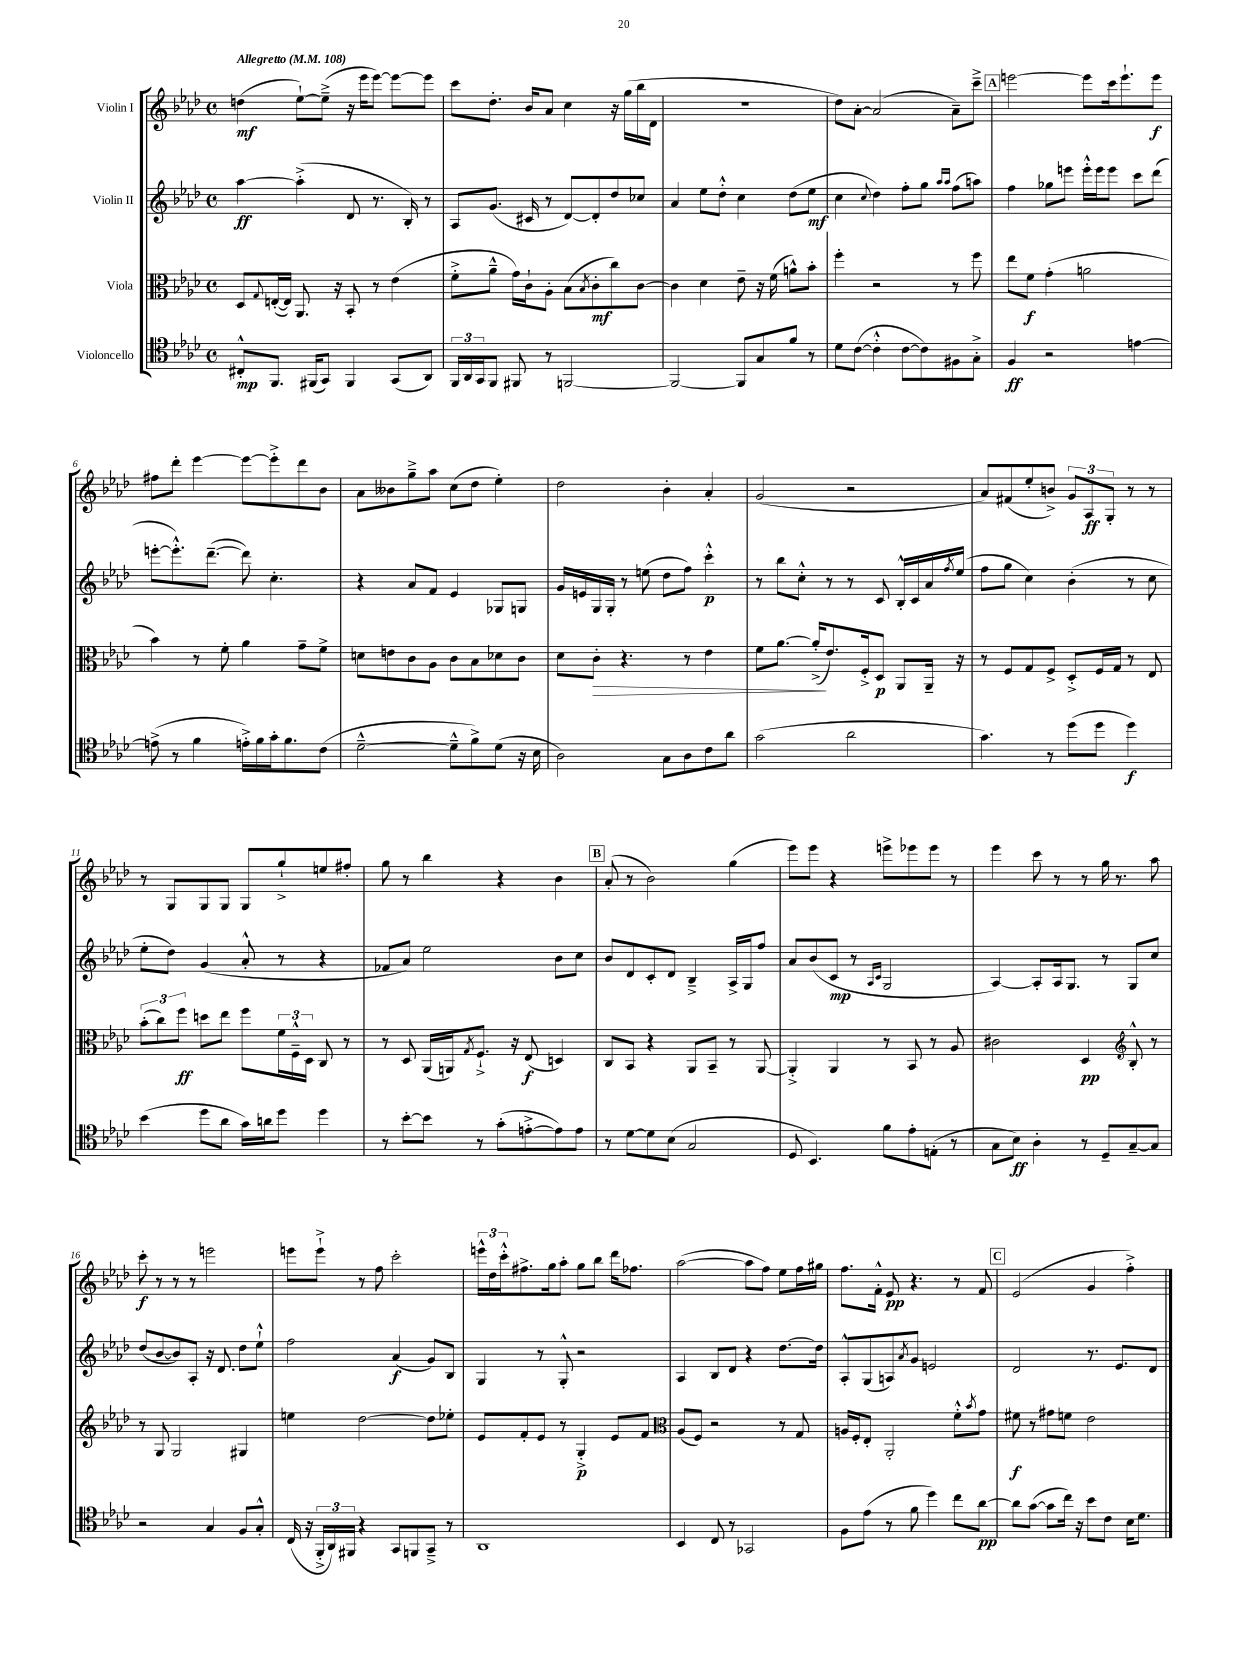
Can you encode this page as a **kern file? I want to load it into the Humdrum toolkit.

**kern	**dynam	**kern	**dynam	**kern	**dynam	**kern	**dynam
*part4	*part4	*part3	*part3	*part2	*part2	*part1	*part1
*staff4	*staff4	*staff3	*staff3	*staff2	*staff2	*staff1	*staff1
*I"Violoncello	*	*I"Viola	*	*I"Violin II	*	*I"Violin I	*
*clefC4	*	*clefC3	*	*clefG2	*	*clefG2	*
*k[b-e-a-d-]	*	*k[b-e-a-d-]	*	*k[b-e-a-d-]	*	*k[b-e-a-d-]	*
*M4/4	*	*M4/4	*	*M4/4	*	*M4/4	*
*met(c)	*	*met(c)	*	*met(c)	*	*met(c)	*
*MM108	*	*MM108	*	*MM108	*	*MM108	*
=1	=1	=1	=1	=1	=1	=1	=1
!	!	!	!	!	!	!LO:TX:a:B:t=Allegretto	!
8C#X'^^/L	mp	8D-/L	.	[4aa-\	ff	(4ddn\	mf
.	.	8qqG/	.	.	.	.	.
8.FF/J	.	([16En'/L	.	.	.	.	.
.	.	16E/JJ])	.	.	.	.	.
.	.	8.AA-/	.	(4aa-'^\]	.	[8ee-`\L)	.
(16FF#X/KL	.	.	.	.	.	.	.
8GG/J)	.	.	.	.	.	(8ee-~^\J]	.
.	.	16r	.	.	.	.	.
4FF#/	.	8BB-'/	.	8d-/	.	16r	.
.	.	.	.	.	.	16eee-\KL	.
.	.	8r	.	8.r	.	[8eee-\J)	.
(8GG/L	.	(4e-\	.	.	.	8eee-\L_	.
.	.	.	.	16B-'/)	.	.	.
8AA-/J)	.	.	.	8r	.	8eee-\J]	.
=2	=2	=2	=2	=2	=2	=2	=2
24FF/LL	.	8f'^\L	.	8A-/L	.	8ccc\L	.
24AA-/	.	.	.	.	.	.	.
24GG/J	.	.	.	.	.	.	.
8FF/J	.	8a-~^^\J	.	(8.g/J	.	8.dd-'\J	.
8FF#X/	.	16g\LL)	.	.	.	.	.
.	.	16c`\J	.	16c#X/	.	16b-/KL	.
8r	.	8A-'\J	.	8r	.	8a-/J	.
[2FFn/	.	(8B-\L	.	[8d-/L)	.	4cc\	.
.	.	8qB-/	.	.	.	.	.
.	.	8c'\	mf	8d-'/]	.	.	.
.	.	8cc\)	.	8dd-/	.	16r	.
.	.	.	.	.	.	(16gg\LL	.
.	.	[8c\J	.	8cc-X/J	.	16bb-\	.
.	.	.	.	.	.	16d-\JJ	.
=3	=3	=3	=3	=3	=3	=3	=3
2FF/_	.	4c\]	.	4a-/	.	1r	.
.	.	4d-\	.	8ee-\L	.	.	.
.	.	.	.	8dd-'^^\J	.	.	.
8FF/L]	.	8e-~\	.	4cc\	.	.	.
8G/	.	16r	.	.	.	.	.
.	.	(16f\	.	.	.	.	.
8f/J	.	8an^^\L)	.	(8dd-\L	.	.	.
8r	.	8b-'\J	.	8ee-\J	mf	.	.
=4	=4	=4	=4	=4	=4	=4	=4
8d-\L	.	4ff'\	.	4cc\	.	8dd-\L)	.
([8c\J	.	.	.	.	.	[8a-'\J	.
.	.	.	.	8qqcc/	.	.	.
4c'^^\]	.	2r	.	4dd-\)	.	(2a-/]	.
[8c\L	.	.	.	8ff'\L	.	.	.
8c\])	.	.	.	8gg\J	.	.	.
.	.	.	.	16qqaa-/LL	.	.	.
.	.	.	.	16qqaa-/JJ	.	.	.
8F#X\	.	8r	.	(8ff\L	.	8a-~\L)	.
8G'^\J	.	8ff\	.	8aan\J)	.	8ccc~^\J	.
!!LO:REH:place=s1:t=A
=5	=5	=5	=5	=5	=5	=5	=5
4F/	ff	8ee-\L	.	4ff\	.	[2eeen\	.
.	.	8f\J	f	.	.	.	.
2r	.	(4g'\	.	8gg-X\L	.	.	.
.	.	.	.	8eeen\J	.	.	.
.	.	2an\	.	16eee'^^\LL	.	8eee\L]	.
.	.	.	.	16eee\J	.	.	.
.	.	.	.	8eee\J	.	16ccc\k	.
.	.	.	.	.	.	8.eee`\	.
[4en\	.	.	.	8ccc\L	.	.	.
.	.	.	.	(8ddd-\J	.	8eee\J	f
!!LO:LB:g=z
=6	=6	=6	=6	=6	=6	=6	=6
(8en^\]	.	4b-\)	.	[8eeen'\L	.	8ff#X\L	.
8r	.	.	.	8.eee'^^\])	.	8ddd-'\J	.
4f\	.	8r	.	.	.	[4eee-\	.
.	.	.	.	([8.ddd-~\J	.	.	.
.	.	8f'\	.	.	.	.	.
16en'^\LL)	.	4a-\	.	8ddd-\])	.	8eee-\L_	.
16f\	.	.	.	.	.	.	.
16g'\J	.	.	.	4.cc'\	.	8eee-'^\]	.
8.f\	.	.	.	.	.	.	.
.	.	8g~\L	.	.	.	8ddd-\	.
(8c\J	.	8f^\J	.	.	.	8b-\J	.
=7	=7	=7	=7	=7	=7	=7	=7
[2d-~^^\	.	8dn\L	.	4r	.	8a-\L	.
.	.	8en\	.	.	.	8b--X\	.
.	.	8c\	.	8a-/L	.	8gg~^\	.
.	.	8A-\J	.	8f/J	.	8aa-\J	.
8d-~^^\L]	.	8c\L	.	4e-/	.	(8cc\L	.
8f^\)	.	8B-\	.	.	.	8dd-\J	.
(8d-\J	.	8d-X\	.	8G-X/L	.	4ee-'\)	.
16r	.	8c\J	.	8Gn/J	.	.	.
16B-\	.	.	.	.	.	.	.
=8	=8	=8	=8	=8	=8	=8	=8
2A-\)	.	8d-\L	.	16g/LL	.	2dd-\	.
.	.	.	.	16en/	.	.	.
!	!	!	!LO:HP:b	!	!	!	!
.	.	8c'\J	>	16G/	.	.	.
.	.	.	.	16G'/JJ	.	.	.
.	.	4.r	.	8r	.	.	.
.	.	.	.	(8een\	.	.	.
8G\L	.	.	.	8dd-\L	.	4b-'\	.
8A-\	.	8r	.	8ff\J)	.	.	.
8c\	.	4e-\	.	4ccc'^^\	p	4a-'/	.
8a-\J	.	.	.	.	.	.	.
=9	=9	=9	=9	=9	=9	=9	=9
(2g\	.	8f\L	.	8r	.	(2g/	.
.	.	[8.a-\J	.	8bb-\L	.	.	.
.	.	.	.	8cc'^^\J	.	.	.
.	.	(16a-'^/KL]	.	.	.	.	.
.	.	8.e-/)	]	8r	.	.	.
2a-\	.	.	.	8r	.	2r	.
.	.	16F'^/k	.	.	.	.	.
.	.	8D-/J	p	8c/	.	.	.
.	.	8AA-/L	.	16B-'^^/LL	.	.	.
.	.	.	.	16c/	.	.	.
.	.	16AA-~/Jk	.	16a-/	.	.	.
.	.	.	.	8qff/	.	.	.
.	.	16r	.	(16ee-/JJ	.	.	.
=10	=10	=10	=10	=10	=10	=10	=10
4.g\)	.	8r	.	8ff\L	.	8a-/L)	.
.	.	8F/L	.	8gg\J	.	(8f#X/	.
.	.	8G/	.	4cc\)	.	8ee-'/	.
8r	.	8F^/J	.	.	.	8bn^/J)	.
(8dd-\L	.	8D-'^/L	.	(4b-'\	.	12g/L	.
.	.	.	.	.	.	12A-/	ff
8dd-\J	.	16F/L	.	.	.	.	.
.	.	.	.	.	.	12G'/J	.
.	.	16G/JJ	.	.	.	.	.
4dd-\)	f	8r	.	8r	.	8r	.
.	.	8E-/	.	8cc\	.	8r	.
!!LO:LB:g=z
=11	=11	=11	=11	=11	=11	=11	=11
(4b-\	.	(12b-'\L	.	8ee-'\L	.	8r	.
.	.	12cc\)	.	.	.	.	.
.	.	.	.	8dd-\J)	.	8G/L	.
.	.	12ff\J	ff	.	.	.	.
8dd-\L	.	8ddn\L	.	(4g/	.	8G/	.
8a-\J	.	8ee-\J	.	.	.	8G/J	.
16g\LL)	.	8ff\L	.	8a-'^^/	.	8G/L	.
16an\J	.	.	.	.	.	.	.
8dd-\J	.	24f\L	.	8r	.	8gg`^/	.
.	.	24F~^^\	.	.	.	.	.
.	.	24D-\JJ	.	.	.	.	.
4dd-\	.	8C/	.	4r	.	8een/	.
.	.	8r	.	.	.	8ff#X'/J	.
=12	=12	=12	=12	=12	=12	=12	=12
8r	.	8r	.	8f-X/L	.	8gg\	.
[8b-'\L	.	8D-/	.	8a-/J)	.	8r	.
8b-\J]	.	(16AA-/LL	.	2ee-\	.	4bb-\	.
.	.	16AAn/J)	.	.	.	.	.
.	.	8qG/	.	.	.	.	.
8r	.	8.F`^/J	.	.	.	.	.
(8g'\L	.	.	.	.	.	4r	.
.	.	16r	.	.	.	.	.
[8en'^\	.	(8E-/	f	.	.	.	.
8e\])	.	4Dn/)	.	8b-\L	.	4b-\	.
8e\J	.	.	.	8cc\J	.	.	.
!!LO:REH:place=s1:t=B
=13	=13	=13	=13	=13	=13	=13	=13
8r	.	8C/L	.	8b-/L	.	(8a-'/	.
[8d-\L	.	8BB-/J	.	8d-/	.	8r	.
8d-\]	.	4r	.	8c'/	.	2b-\)	.
(8B-\J	.	.	.	8d-/J	.	.	.
2G/	.	8AA-/L	.	4B-~^/	.	.	.
.	.	8BB-~/J	.	.	.	.	.
.	.	8r	.	16A-^/LL	.	(4gg\	.
.	.	.	.	16G/J	.	.	.
.	.	[8AA-/	.	8ff/J	.	.	.
=14	=14	=14	=14	=14	=14	=14	=14
8D-/	.	4AA-'^/]	.	8a-/L	.	8eee-\L)	.
4.BB-/)	.	.	.	(8b-/	.	8eee-\J	.
.	.	4AA-/	.	8c/J	mp	4r	.
.	.	.	.	8r	.	.	.
.	.	.	.	16qqA-/LL	.	.	.
.	.	.	.	16qqc/JJ	.	.	.
8f\L	.	8r	.	2G/	.	8eeen^\L	.
8e-'\	.	8BB-/	.	.	.	8eee-X\	.
(8En'\J	.	8r	.	.	.	8eee-\J	.
8r	.	8A-/	.	.	.	8r	.
=15	=15	=15	=15	=15	=15	=15	=15
8G\L	.	2c#X\	.	[4A-/)	.	4eee-\	.
8B-\J)	ff	.	.	.	.	.	.
4A-'\	.	.	.	8A-'/L]	.	8ccc\	.
.	.	.	.	16A-/k	.	8r	.
.	.	.	.	8.G/J	.	.	.
8r	.	4D-/	pp	.	.	8r	.
8D-~/L	.	.	.	8r	.	16gg\	.
.	.	.	.	.	.	8.r	.
*	*	*clefG2	*	*	*	*	*
[8G~/	.	8B-'^^/	.	8G/L	.	.	.
8G/J]	.	8r	.	8cc/J	.	8aa-\	.
!!LO:LB:g=z
=16	=16	=16	=16	=16	=16	=16	=16
2r	.	8r	.	(8dd-/L	.	8ccc'\	f
.	.	8G/	.	[8b-/	.	8r	.
.	.	2G/	.	8b-/])	.	8r	.
.	.	.	.	8A-'/J	.	8r	.
4G/	.	.	.	16r	.	2eeen\	.
.	.	.	.	8.d-/	.	.	.
8F/L	.	4G#X/	.	8dd-\L	.	.	.
8G'^^/J	.	.	.	8ee-`^^\J	.	.	.
=17	=17	=17	=17	=17	=17	=17	=17
(16C/	.	4een\	.	2ff\	.	8eeen\L	.
16r	.	.	.	.	.	.	.
24FF'^/LL	.	.	.	.	.	8eee`^\J	.
24AA-/)	.	.	.	.	.	.	.
24FF#X/JJ	.	.	.	.	.	.	.
4r	.	[2dd-\	.	.	.	8r	.
.	.	.	.	.	.	8ff\	.
8GG/L	.	.	.	(4a-/	f	2ccc'\	.
8FFn/	.	.	.	.	.	.	.
8GG~^/J	.	8dd-\L]	.	8g/L)	.	.	.
8r	.	8ee-X'\J	.	8B-/J	.	.	.
=18	=18	=18	=18	=18	=18	=18	=18
1AA-	.	8e-/L	.	4G/	.	24eeen^^\LL	.
.	.	.	.	.	.	24dd-\	.
.	.	.	.	.	.	24ccc'^^\J	.
.	.	8f'/	.	.	.	8.ff#X^\	.
.	.	8e-/J	.	8r	.	.	.
.	.	.	.	.	.	16gg\k	.
.	.	8r	.	8G'^^/	.	8aa-'\J	.
.	.	4G'^/	p	2r	.	8gg\L	.
.	.	.	.	.	.	8bb-\J	.
.	.	8e-/L	.	.	.	16ddd-\KL	.
.	.	.	.	.	.	8.ff-X\J	.
.	.	8f/J	.	.	.	.	.
=19	=19	=19	=19	=19	=19	=19	=19
*	*	*clefC3	*	*	*	*	*
4BB-/	.	(8A-/L	.	4A-/	.	([2aa-\	.
.	.	8F/J)	.	.	.	.	.
8C/	.	2r	.	8B-/L	.	.	.
8r	.	.	.	8d-/J	.	.	.
2GG-X/	.	.	.	4r	.	8aa-\L]	.
.	.	.	.	.	.	8ff\J)	.
.	.	8r	.	[8.dd-\L	.	8ee-\L	.
.	.	8G/	.	.	.	16ff\L	.
.	.	.	.	16dd-\Jk]	.	16gg#X\JJ	.
=20	=20	=20	=20	=20	=20	=20	=20
8F\L	.	16An/LL	.	8A-'^^/L	.	8.ff\L	.
.	.	16F'/J	.	.	.	.	.
(8e-\J	.	8E-'/J	.	(8G/	.	.	.
.	.	.	.	.	.	16f'^^\Jk	.
8r	.	2AA-'/	.	8An/)	.	8e-/	pp
.	.	.	.	8qa-/	.	.	.
8f\	.	.	.	8g/J	.	4.r	.
4dd-\)	.	.	.	2en/	.	.	.
8cc\L	.	8f'^^\L	.	.	.	8r	.
.	.	8qb-/	.	.	.	.	.
[8a-\J	pp	8g\J	.	.	.	8f/	.
!!LO:REH:place=s1:t=C
=21	=21	=21	=21	=21	=21	=21	=21
8a-\L]	.	8f#X\	f	2d-/	.	(2e-/	.
([8g\J	.	8r	.	.	.	.	.
8g\L]	.	8g#X\L	.	.	.	.	.
16cc\Jk)	.	8fn\J	.	.	.	.	.
16r	.	.	.	.	.	.	.
8b-\L	.	2e-\	.	8.r	.	4g/	.
8c\J	.	.	.	.	.	.	.
.	.	.	.	8.e-/L	.	.	.
16B-\KL	.	.	.	.	.	4ff'^\)	.
8.d-\J	.	.	.	.	.	.	.
.	.	.	.	8d-/J	.	.	.
==	==	==	==	==	==	==	==
*-	*-	*-	*-	*-	*-	*-	*-
